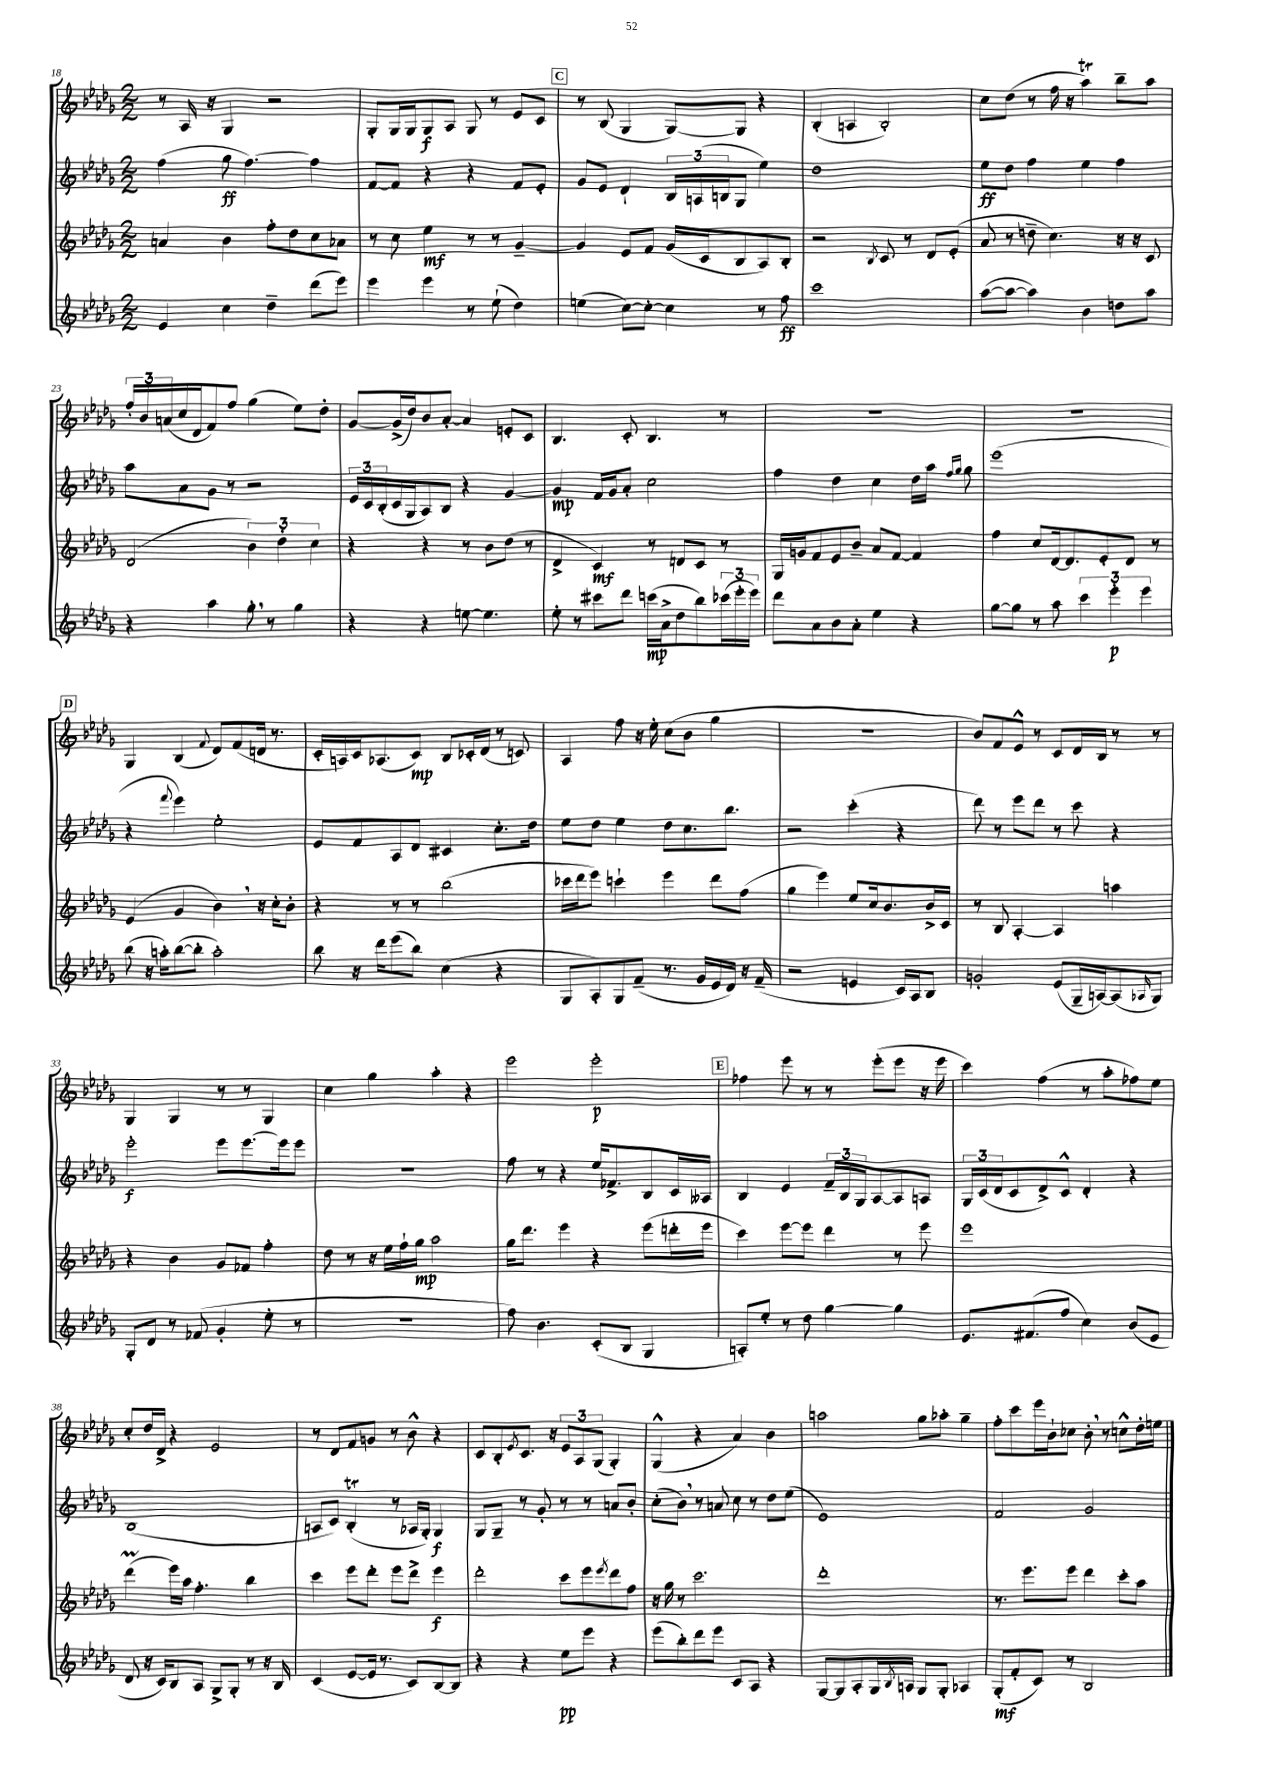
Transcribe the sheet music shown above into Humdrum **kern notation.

**kern	**kern	**kern	**kern
*staff4	*staff3	*staff2	*staff1
*clefG2	*clefG2	*clefG2	*clefG2
*k[b-e-a-d-g-]	*k[b-e-a-d-g-]	*k[b-e-a-d-g-]	*k[b-e-a-d-g-]
*M2/2	*M2/2	*M2/2	*M2/2
4e-	4a	(4ff	8r
.	.	.	16A-
.	.	.	16r
4cc	4b-	8gg-	4G-
.	.	[4.ff)	.
4dd-~	8ff'	.	2r
.	8dd-	.	.
(8ddd-	8cc	4ff]	.
8eee-)	8a-	.	.
=	=	=	=
4eee-	8r	[8f	8G-'
.	8cc	8f]	16G-
.	.	.	16G-
4eee-	4ee-	4r	8G-
.	.	.	8A-
8r	8r	4r	8G-
(8ee-`	8r	.	8r
4dd-)	[4g-~	8f	8e-
.	.	8e-'	8c
=	=	=	=
(4ee	4g-]	8g-	8r
.	.	8e-	(8B-
[8cc)	8e-	4d-`	4G-
8cc'_	8f	.	.
4cc]	(16g-	24B-	[8G-)
.	.	(24A	.
.	16c	.	.
.	.	24B	.
.	8B-	8G-	8G-]
8r	8A-)	4ee-)	4r
8ff	8B-'	.	.
=	=	=	=
1ccc	2r	1dd-	(4B-'
.	.	.	4A
.	8qB-	.	.
.	8c	.	2B-')
.	8r	.	.
.	8d-	.	.
.	(8e-'	.	.
=	=	=	=
([8aa-	8a-	8ee-	8cc
8aa-_	8r	8dd-	(8dd-
4aa-])	8dd~	4ff	8r
.	4.cc)	.	16ff
.	.	.	16r
4b-	.	4ee-	4aa-)
8dd	16r	4ff	8bb-~
.	16r	.	.
8aa-	8c	.	8aa-
=	=	=	=
4r	(2d-	8aa-	24ff'
.	.	.	24b-
.	.	.	(24a
.	.	8a-	16cc
.	.	.	16d-
4aa-	.	8g-	8f)
.	.	8r	8ff
8gg-'	6b-)	2r	(4gg-
8r	.	.	.
.	6dd-'	.	.
4gg-	.	.	8ee-)
.	6cc	.	.
.	.	.	8dd-'
=	=	=	=
4r	4r	24e-	[8g-
.	.	24c	.
.	.	(24B-'	.
.	.	16c	(16g-^]
.	.	16G-	16dd-)
4r	4r	8A-)	8b-
.	.	8B-	[8a-'
[8ee	8r	4r	4a-]
4.ee]	8b-	.	.
.	(8dd-	[4g-	8e'
.	8r	.	8c
=	=	=	=
8ee-'	4d-^	4g-]	4.B-
8r	.	.	.
8ccc#	4c)	16f	.
.	.	16g-	.
8ddd-	.	8a-'	8c'
(16ccc	8r	2cc	4.B-
16a-^	.	.	.
8dd-	8d	.	.
8bb-)	8c	.	.
(24ccc-	8r	.	8r
24eee-'	.	.	.
24eee-)	.	.	.
=	=	=	=
8ddd-	16G-	4ff	1r
.	16g	.	.
8a-	8f	.	.
8b-	8e-	4dd-	.
8a-'	8b-~	.	.
4ee-	8a-	4cc	.
.	[8f	.	.
4r	4f]	16dd-	.
.	.	16aa-	.
.	.	16qqff	.
.	.	16qqgg-	.
.	.	8gg-	.
=	=	=	=
[8gg-	4ff	(1eee-	1r
8gg-]	.	.	.
8r	8cc	.	.
8aa-	[16d-	.	.
.	8.d-]	.	.
6ccc	.	.	.
.	8e-'	.	.
6eee-'	.	.	.
.	8d-	.	.
6eee-	.	.	.
.	8r	.	.
=	=	=	=
(8bb-	(4e-	4r	4G-
16r	.	.	.
16aa')	.	.	.
.	.	8qqfff	.
([8bb-	4g-	4eee-)	(4B-
8bb-']	.	.	.
.	.	.	8qqf
2aa')	4b-)	2ee-'	8d-)
.	.	.	(8f
.	16r	.	16d
.	16cc'	.	8.r
.	8b-'	.	.
=	=	=	=
8bb-	4r	8e-	16c'
.	.	.	16A)
16r	.	8f	16c
16ddd-	.	.	(8.A-
(8eee-	8r	8A-	.
8bb-)	8r	8d-	8c)
(4cc	(2bb-	4c#	8B-
.	.	.	16c-'
.	.	.	(16d-
4r	.	8.cc'	8r
.	.	.	8c)
.	.	16dd-	.
=	=	=	=
8G-	16ccc-	8ee-	4A-
.	16ddd-	.	.
8A-')	8eee-)	8dd-	.
8G-	4ccc`	4ee-	8ff
(8f~	.	.	16r
.	.	.	16ee-'
8.r	4eee-	8dd-	(8cc
.	.	8.cc	8b-
16g-	.	.	.
16e-	8ddd-	.	4gg-
16d-)	.	8.bb-	.
16r	(8ff	.	.
(16f~	.	.	.
=	=	=	=
2r	4gg-	2r	1r
.	4eee-)	.	.
4e	8ee-	(4ccc'	.
.	16cc	.	.
.	8.b-	.	.
16c)	.	4r	.
16A-	.	.	.
8B-	16b-^	.	.
.	16c	.	.
=	=	=	=
2g'	8r	8ddd-)	8b-)
.	8B-	8r	8f
.	[4A-'	8eee-	8e-^^
.	.	8ddd-	8r
(8e-	4A-]	8r	8c
16G-~	.	8ccc	16d-
[16A)	.	.	16B-
(8A]	4aa	4r	8r
16qqA-	.	.	.
8G-)	.	.	8r
=	=	=	=
8G-'	4r	2eee-'	4G-
8d-	.	.	.
8r	4b-	.	4G-
(8f-	.	.	.
4g-'	8g-	8eee-	8r
.	8f-	[8.eee-	8r
8ee-'	4ff'	.	4G-
.	.	16eee-]	.
8r	.	8eee-	.
=	=	=	=
1r	8dd-	1r	4cc
.	8r	.	.
.	16r	.	4gg-
.	16ee-	.	.
.	16ff`	.	.
.	16gg-	.	.
.	2aa-	.	4aa-'
.	.	.	4r
=	=	=	=
8ff)	16gg-	8ff	2eee-
.	8.ddd-	.	.
4.b-	.	8r	.
.	4eee-	4r	.
(8c'	4r	16ee-	2eee-'
.	.	8.f-^	.
8B-	.	.	.
4G-	(8eee-	8B-	.
.	16ddd'	16c	.
.	16eee-	16A--	.
=	=	=	=
8A')	4ccc)	4B-	4ff-
8ee-'	.	.	.
8r	[8eee-	4e-	8eee-
8dd-	8eee-]	.	8r
[4gg-	4ddd-	24f~	8r
.	.	24B-	.
.	.	24G-	.
.	.	[8A-	(8eee-'
4gg-]	8r	8A-]	8eee-
.	8eee-	8A	16r
.	.	.	16eee-
=	=	=	=
8.e-	1eee-	24G-	4ccc)
.	.	(24c	.
.	.	24d-	.
.	.	8c	.
(8.f#	.	.	.
.	.	8d-^)	(4ff
8ff	.	8c^^	.
4cc)	.	4d-'	8r
.	.	.	8aa-'
(8b-	.	4r	8ff-)
8e-	.	.	8ee-
=	=	=	=
8d-	(4ddd-	(1B-	8cc'
16r	.	.	16dd-
16c)	.	.	16d-^
8B-	16eee-)	.	4r
.	16aa-	.	.
8A-	4.ff'	.	.
8G-^	.	.	2e-
8G-'	.	.	.
8r	4bb-	.	.
16r	.	.	.
16B-	.	.	.
=	=	=	=
(4c	4ccc	8A	8r
.	.	8c)	8d-
[8e-	8eee-	(4B-'	8f
16e-]	8ddd-'	.	8g
8.r	.	.	.
.	8eee-	8r	8r
8c)	8ddd-^	16A-	8b-^^
.	.	16G-')	.
[8B-	4eee-	4G-	4r
8B-]	.	.	.
=	=	=	=
4r	2ddd-'	8G-	8c
.	.	8G-~	8B-'
.	.	.	8qe-
4r	.	8r	8.c
.	.	8g-'	.
.	.	.	16r
8ee-	8ccc	8r	12e-
.	.	.	12A-
8eee-	8eee-	8r	.
.	.	.	(12G-
.	8qeee-	.	.
4r	8ddd-	8a	4G-')
.	8ff	8b-'	.
=	=	=	=
(8eee-	16r	(8cc'	(4G-^^
.	16gg-	.	.
8bb-')	8r	8b-)	.
8ddd-	2.ccc	8r	4r
8eee-	.	8a	.
8c	.	8cc	4a-)
8A-	.	8r	.
4r	.	8dd-	4b-
.	.	(8ee-	.
=	=	=	=
[8G-	1ddd-'	1e-)	2aa
8G-]	.	.	.
8A-'	.	.	.
16G-	.	.	.
8qB-	.	.	.
16A	.	.	.
8G-	.	.	8gg-
8G-'	.	.	8aa-'
4A-	.	.	4gg-~
=	=	=	=
(8G-'	8.r	2f	8ff'
8f'	.	.	8ccc
.	8.eee-	.	.
8c)	.	.	16eee-
.	.	.	16b-`
8r	8eee-	.	8cc-
2B-	4ddd-	2g-	8b-'
.	.	.	8r
.	8ccc'	.	8cc^^
.	8aa-	.	16dd-'
.	.	.	16ee
==	==	==	==
*-	*-	*-	*-
